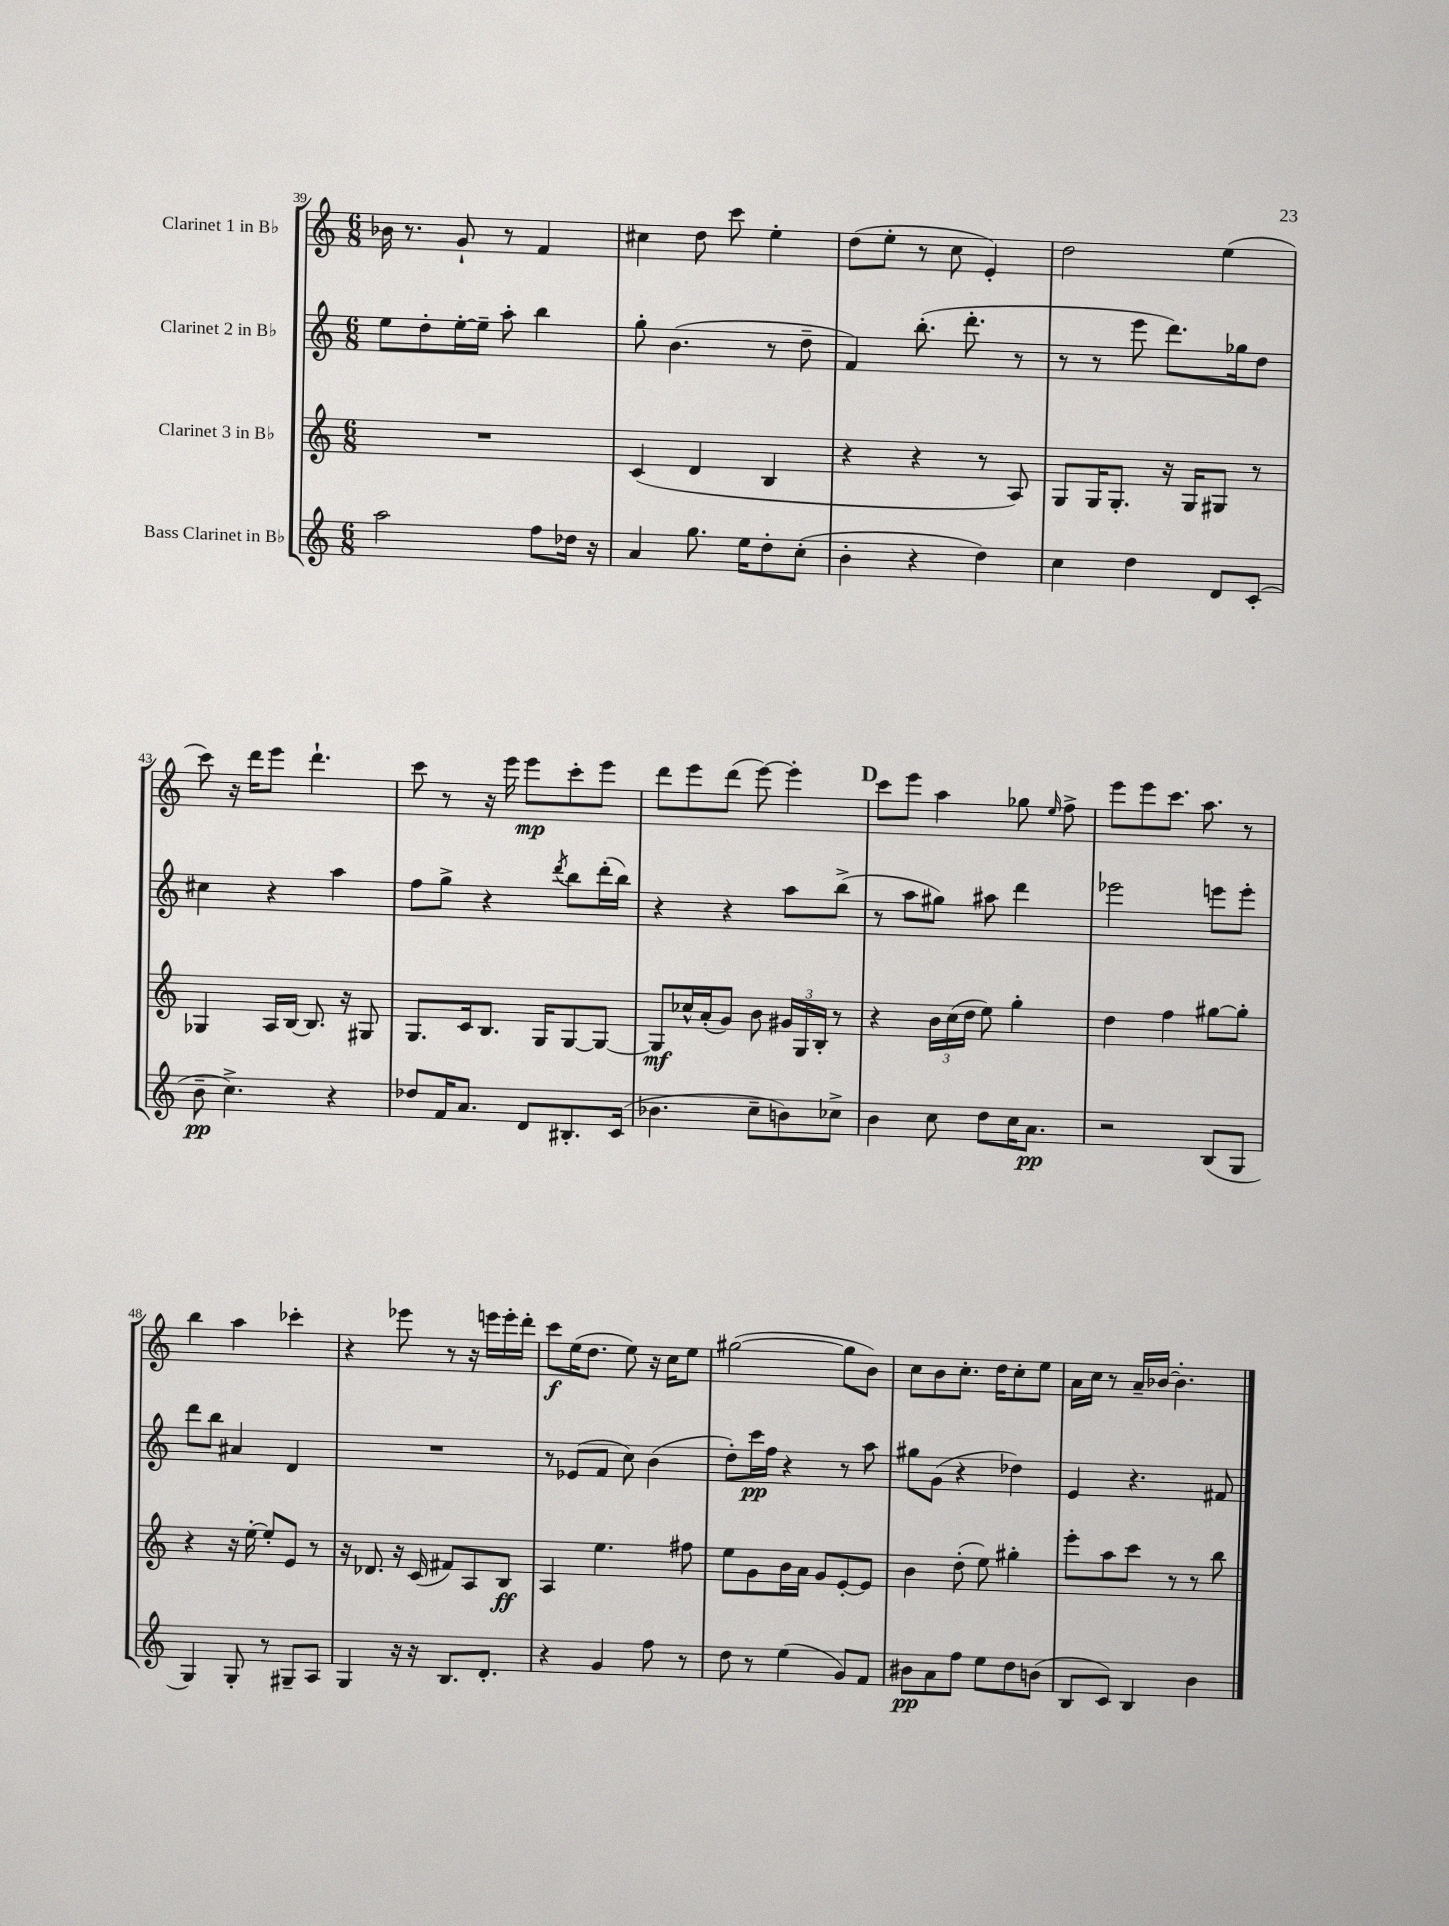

**kern	**dynam	**kern	**dynam	**kern	**dynam	**kern	**dynam
*part4	*part4	*part3	*part3	*part2	*part2	*part1	*part1
*staff4	*staff4	*staff3	*staff3	*staff2	*staff2	*staff1	*staff1
*I"Bass Clarinet in B♭	*	*I"Clarinet 3 in B♭	*	*I"Clarinet 2 in B♭	*	*I"Clarinet 1 in B♭	*
*clefG2	*	*clefG2	*	*clefG2	*	*clefG2	*
*k[]	*	*k[]	*	*k[]	*	*k[]	*
*M6/8	*	*M6/8	*	*M6/8	*	*M6/8	*
=39	=39	=39	=39	=39	=39	=39	=39
2aa\	.	2.r	.	8ee\L	.	16b-X\	.
.	.	.	.	.	.	8.r	.
.	.	.	.	8dd'\	.	.	.
.	.	.	.	[16ee'\L	.	8g`/	.
.	.	.	.	16ee~\JJ]	.	.	.
.	.	.	.	8aa'\	.	8r	.
8ff\L	.	.	.	4bb\	.	4f/	.
16dd-X\Jk	.	.	.	.	.	.	.
16r	.	.	.	.	.	.	.
=40	=40	=40	=40	=40	=40	=40	=40
4a/	.	(4c/	.	8gg'\	.	4cc#X\	.
.	.	.	.	(4.b\	.	.	.
8.gg\	.	4d/	.	.	.	8dd\	.
.	.	.	.	.	.	8ccc\	.
16ee\KL	.	.	.	.	.	.	.
8dd'\	.	4B/	.	8r	.	4ee'\	.
(8cc'\J	.	.	.	8dd~\	.	.	.
=41	=41	=41	=41	=41	=41	=41	=41
4b'\	.	4r	.	4f/)	.	(8dd\L	.
.	.	.	.	.	.	8ee'\J	.
4r	.	4r	.	(8.bb'\	.	8r	.
.	.	.	.	.	.	8cc\	.
.	.	.	.	8.ddd'\	.	.	.
4dd\)	.	8r	.	.	.	4e'/)	.
.	.	8A/)	.	8r	.	.	.
=42	=42	=42	=42	=42	=42	=42	=42
4cc\	.	8G/L	.	8r	.	2dd\	.
.	.	16G/K	.	8r	.	.	.
.	.	8.G'/J	.	.	.	.	.
4dd\	.	.	.	8eee\	.	.	.
.	.	16r	.	8.ddd\L)	.	.	.
.	.	16G/KL	.	.	.	.	.
8d/L	.	8G#X/J	.	.	.	(4ee\	.
.	.	.	.	16gg-X\k	.	.	.
(8c'/J	.	8r	.	8dd\J	.	.	.
!!LO:LB:g=z
=43	=43	=43	=43	=43	=43	=43	=43
8b~\	pp	4G-X/	.	4cc#X\	.	8ccc\)	.
4.cc^\)	.	.	.	.	.	16r	.
.	.	.	.	.	.	16ddd\KL	.
.	.	16A/LL	.	4r	.	8eee\J	.
.	.	[16B/JJ	.	.	.	.	.
.	.	8.B/]	.	.	.	4.ddd`\	.
4r	.	.	.	4aa\	.	.	.
.	.	16r	.	.	.	.	.
.	.	8G#X/	.	.	.	.	.
=44	=44	=44	=44	=44	=44	=44	=44
8dd-X/L	.	8.G/L	.	8ff\L	.	8ccc\	.
16f/K	.	.	.	8gg^\J	.	8r	.
8.a/J	.	16c/k	.	.	.	.	.
.	.	8.B/J	.	4r	.	16r	.
.	.	.	.	.	.	16eee\	.
8d/L	.	.	.	.	.	8eee\L	mp
.	.	16G/KL	.	.	.	.	.
.	.	.	.	8qddd/	.	.	.
8.B#X'/	.	[8G/	.	8bb\L	.	8ccc'\	.
.	.	8G/J_	.	(16ddd'\L	.	8eee\J	.
(16c/Jk	.	.	.	16bb\JJ)	.	.	.
=45	=45	=45	=45	=45	=45	=45	=45
4.b-X\	.	8G/L]	mf	4r	.	8ddd\L	.
.	.	16cc-X^^/L	.	.	.	8eee\	.
.	.	(16a'/J	.	.	.	.	.
.	.	8g/J)	.	4r	.	(8ddd\J	.
8cc~\L	.	8b\	.	.	.	[8eee\)	.
8bn\)	.	24g#X/LL	.	8aa\L	.	4eee'\]	.
.	.	24G/	.	.	.	.	.
.	.	24B'/JJ	.	.	.	.	.
8cc-X^\J	.	8r	.	(8bb^\J	.	.	.
!!LO:REH:place=s1:t=D
=46	=46	=46	=46	=46	=46	=46	=46
4b\	.	4r	.	8r	.	8ccc\L	.
.	.	.	.	8aa\L	.	8eee\J	.
8cc\	.	24b\LL	.	8gg#X\J)	.	4aa\	.
.	.	(24cc\	.	.	.	.	.
.	.	24dd\JJ	.	.	.	.	.
8dd\L	.	8ee\)	.	8aa#X\	.	.	.
16cc\K	.	4gg'\	.	4ddd\	.	8gg-X\	.
8.a\J	pp	.	.	.	.	.	.
.	.	.	.	.	.	16qqee/	.
.	.	.	.	.	.	8ff^\	.
=47	=47	=47	=47	=47	=47	=47	=47
2r	.	4dd\	.	2eee-X\	.	8eee\L	.
.	.	.	.	.	.	8eee\	.
.	.	4ff\	.	.	.	8.ccc\J	.
.	.	.	.	.	.	8.aa\	.
(8B/L	.	[8gg#X\L	.	8eeen\L	.	.	.
8G/J	.	8gg#'\J]	.	8eee'\J	.	8r	.
!!LO:LB:g=z
=48	=48	=48	=48	=48	=48	=48	=48
4G/)	.	4r	.	8ddd\L	.	4bb\	.
.	.	.	.	8bb\J	.	.	.
8G'/	.	16r	.	4a#X/	.	4aa\	.
.	.	[16ee'\	.	.	.	.	.
8r	.	8ee'/L]	.	.	.	.	.
8G#X~/L	.	8e/J	.	4d/	.	4ccc-X'\	.
8A/J	.	8r	.	.	.	.	.
=49	=49	=49	=49	=49	=49	=49	=49
4G/	.	16r	.	2.r	.	4r	.
.	.	8.d-X/	.	.	.	.	.
16r	.	16r	.	.	.	8eee-X\	.
16r	.	(16c/	.	.	.	.	.
8.B/L	.	8f#X/L)	.	.	.	8r	.
.	.	8A/	.	.	.	16r	.
8.d'/J	.	.	.	.	.	16eeen\LL	.
.	.	8B/J	ff	.	.	16eee'\	.
.	.	.	.	.	.	16ddd'\JJ	.
=50	=50	=50	=50	=50	=50	=50	=50
4r	.	4A/	.	8r	.	8ccc\L	f
.	.	.	.	(8e-X/L	.	(16ee\K	.
.	.	.	.	.	.	8.dd\J	.
4g/	.	4.ee\	.	8f/J	.	.	.
.	.	.	.	8cc\)	.	8ee\)	.
8ff\	.	.	.	(4b\	.	16r	.
.	.	.	.	.	.	16cc\KL	.
8r	.	8ff#X\	.	.	.	8ee\J	.
=51	=51	=51	=51	=51	=51	=51	=51
8dd\	.	8ee\L	.	8dd'\L)	.	([2gg#X\	.
8r	.	8g\	.	16ccc\L	pp	.	.
.	.	.	.	16ff\JJ	.	.	.
(4ee\	.	16b\L	.	4r	.	.	.
.	.	16a\JJ	.	.	.	.	.
.	.	8g/L	.	.	.	.	.
8g/L)	.	[8e'/	.	8r	.	8gg#\L]	.
8f/J	.	8e/J]	.	8aa\	.	8b\J)	.
=52	=52	=52	=52	=52	=52	=52	=52
8b#X\L	pp	4b\	.	8gg#X\L	.	8cc\L	.
8a\	.	.	.	(8g\J	.	8b\	.
8ff\J	.	(8dd'\	.	4r	.	8.cc'\J	.
8ee\L	.	8ee\)	.	.	.	.	.
.	.	.	.	.	.	16dd\KL	.
8dd\	.	4gg#X'\	.	4dd-X\)	.	8cc'\	.
(8bn\J	.	.	.	.	.	8ee\J	.
=53	=53	=53	=53	=53	=53	=53	=53
8B/L	.	8eee'\L	.	4e/	.	16a\LL	.
.	.	.	.	.	.	16cc\JJ	.
8c/J)	.	8aa\	.	.	.	8r	.
4B/	.	8ccc\J	.	4.r	.	16a~/LL	.
.	.	.	.	.	.	[16b-X/JJ	.
.	.	8r	.	.	.	4.b-'\]	.
4b\	.	8r	.	.	.	.	.
.	.	8bb\	.	8f#X/	.	.	.
==	==	==	==	==	==	==	==
*-	*-	*-	*-	*-	*-	*-	*-
